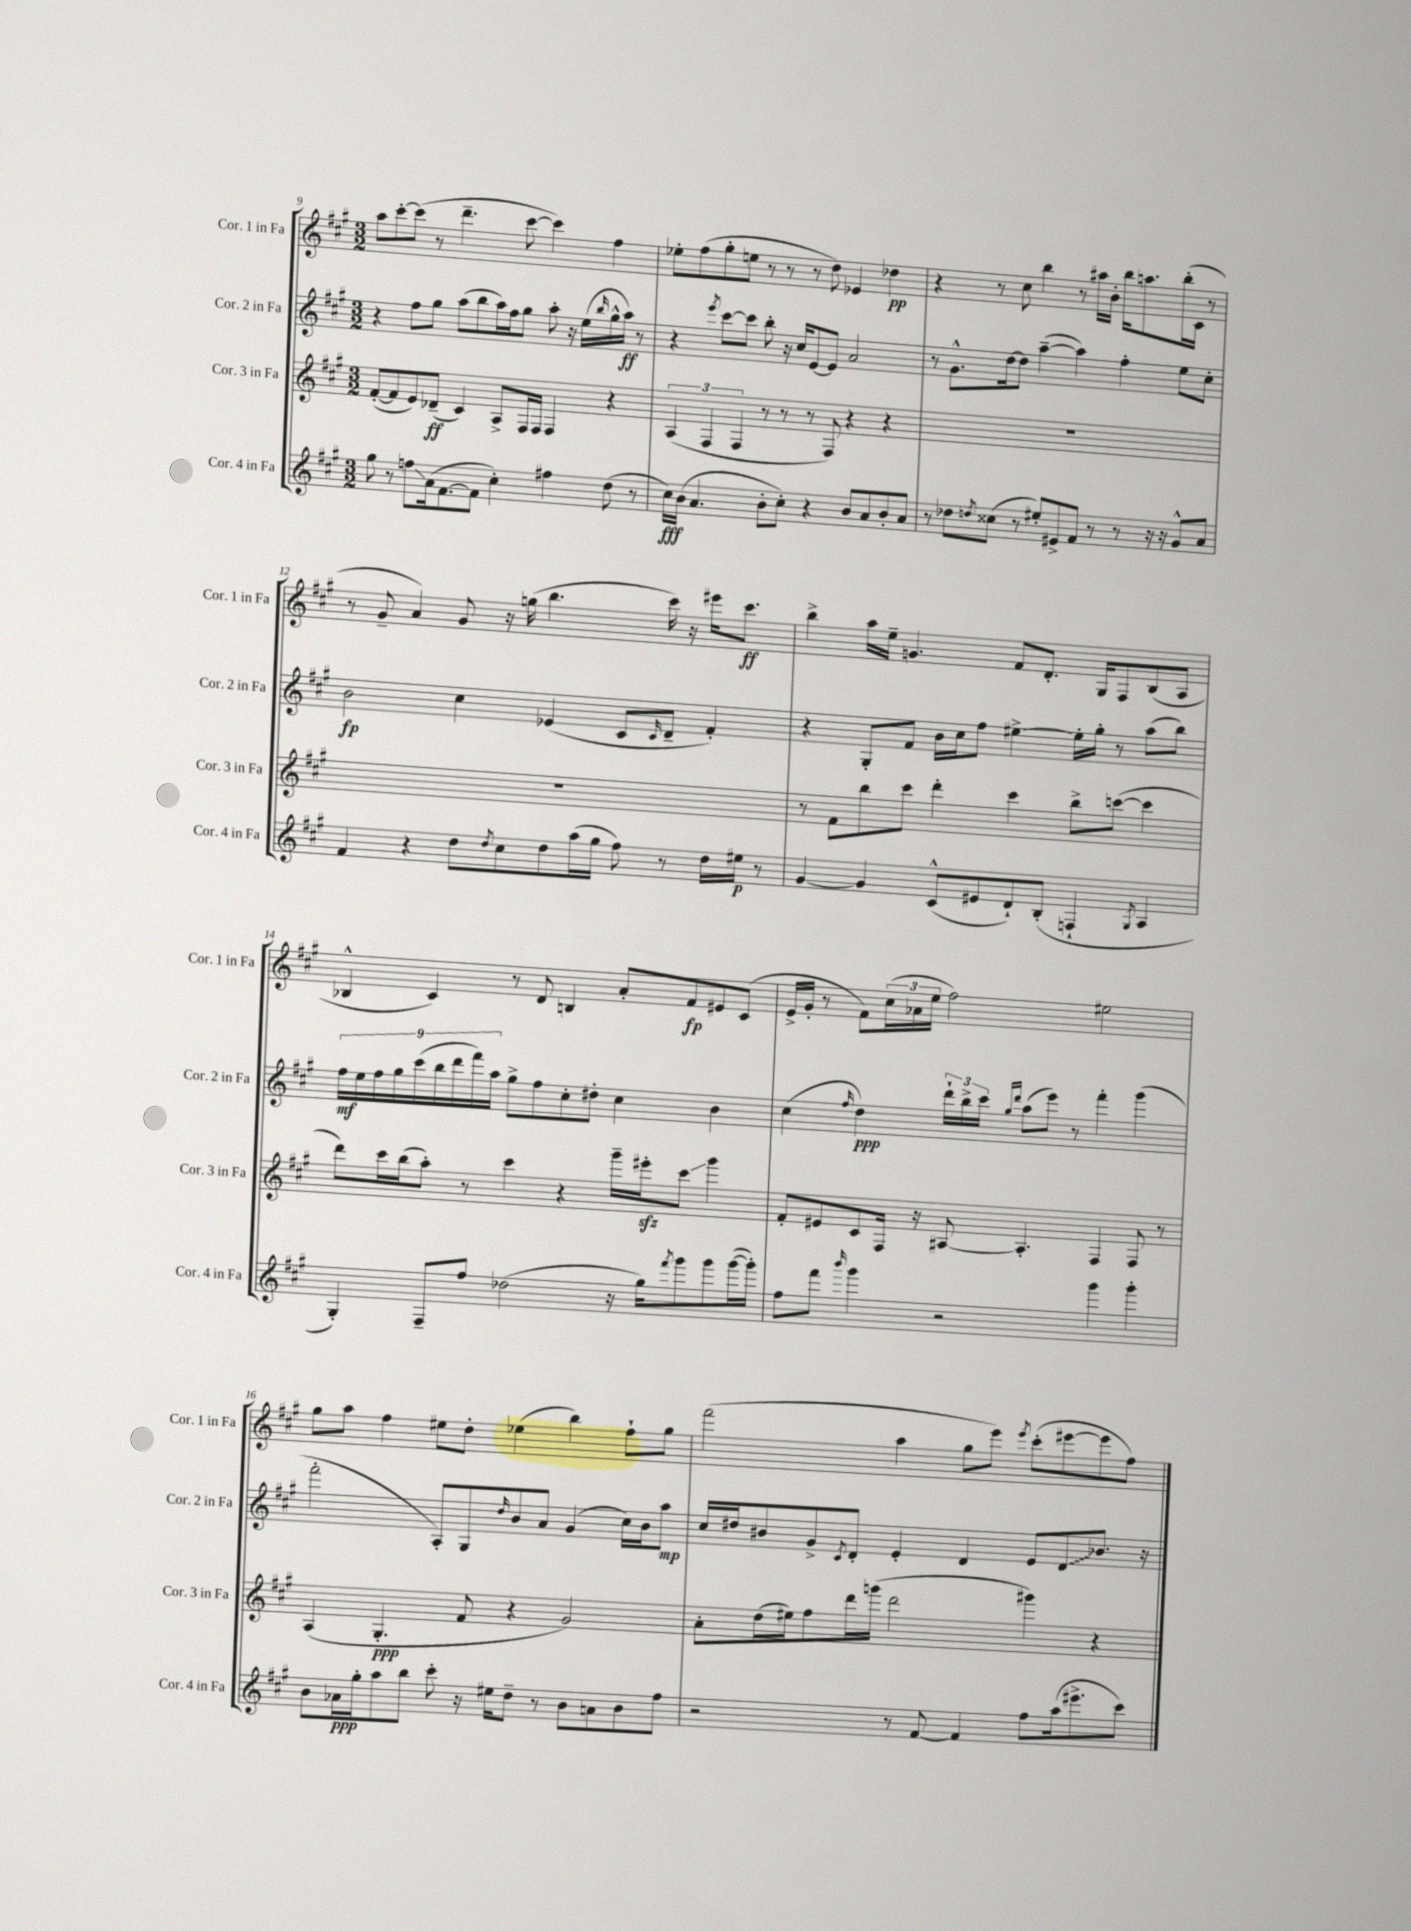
<<
\new StaffGroup <<
\new Staff = "s0" \with { instrumentName = "Cor. 1 in Fa" shortInstrumentName = "Cor. 1 in Fa" } {
    \clef treble \key a \major \numericTimeSignature \time 3/2
    a''8 cis'''8~-. cis'''8( r8 d'''4.-- cis'''8~ cis'''4) fis''4 |
    ees''8-. fis''8( gis''8-. e''8 r8 r8 r8 d''8) ees'4 des''4\pp |
    r4 r8 cis''8 b''4 r8 ais''16 b'16-. b''16 a''8. b''16-.( cis'16 r8 |
    r8 gis'8-- a'4) gis'8 r16 g''16( b''4. cis'''16) r16 eis'''16 cis'''8.\ff |
    b''4-> a''16 e''16-- g'4. fis'8 d'8.-. gis16 fis8 b8( a8 |
    bes4-^ cis'4) r8 d'8 b4 a'8-. fis'8\fp eis'8 cis'8( |
    e'16-> gis'16-. r8 fis'8) \tuplet 3/2 { cis''16( aes'16 e''16 } fis''2) eis''2 |
    gis''8 a''8 fis''4 eis''8 d''8-. ees''4( b''4) fis''8-! gis''8 |
    fis'''2( a''4 gis''8 e'''8) \acciaccatura { e'''8 } cis'''8-.( eis'''8~ eis'''8 fis''8) \bar "|." |
}
\new Staff = "s1" \with { instrumentName = "Cor. 2 in Fa" shortInstrumentName = "Cor. 2 in Fa" } {
    \clef treble \key a \major \numericTimeSignature \time 3/2
    r4 fis''8 gis''8 a''8( b''8 a''16) fis''16 gis''8 a''8-. r16 e''16( \grace { b''16 } gis''16-^ a''16\ff) r8 |
    r4 \acciaccatura { e'''8 } cis'''8~ cis'''8 b''8-. r16 cis''16 e'8~ e'8 a'2 |
    r8 gis'8.-^ d''16~ d''8 a''4~--( a''4) fis''4-. e''8 cis''8-. |
    b'2\fp cis''4 ees'4( cis'8 \grace { cis'16 } d'8-- fis'4-.) |
    r4 gis8-. fis'8 b'16 cis''16 fis''8 eis''4~-> eis''16-. gis''16-. r8 a''8( b''8) |
    \tuplet 9/8 { fis''16\mf e''16 fis''16 gis''16 cis'''16( b''16 d'''16 fis'''16) a''16 } gis''8-> fis''8 cis''8-. dis''8-. cis''4 b'4 |
    cis''4( \grace { fis''16 } d''4\ppp) \tuplet 3/2 { d'''16-! b''16-> cis'''16 } \grace { gis''16 d'''16 } a''8( e'''8) r8 fis'''4-. gis'''4( |
    fis'''2-. a8-.) gis8 \grace { d''16 } b'8 a'8 gis'4( cis''16) b'16 a''8\mp |
    cis''16 dis''16 bis'8 gis'8-> \acciaccatura { cis'8 } d'8-. e'4-. d'4 e'8 \once \override Glissando.style = #'zigzag d'8\glissando bes'8. r16 \bar "|." |
}
\new Staff = "s2" \with { instrumentName = "Cor. 3 in Fa" shortInstrumentName = "Cor. 3 in Fa" } {
    \clef treble \key a \major \numericTimeSignature \time 3/2
    fis'8~-.( fis'8 e'8) des'8--\ff( cis'4) a8-> fis16 fis16 fis4 r4 |
    \tuplet 3/2 { a4( fis4 fis4 } r8 r8 r8 fis8) r4 r4 |
    R1. |
    R1. |
    r8 fis'8 b''8 cis'''8 d'''4-. cis'''4 b''8-> c'''8~( c'''4 |
    d'''8) cis'''16 b''16( a''8-.) r8 cis'''4 r4 gis'''16-- eis'''16-.\sfz cis'''8\glissando gis'''4 |
    fis'8-. eis'8 cis'8 fis16 r16 ais8~ ais4.-. fis4 fis8 r8 |
    a4( gis4.-.\ppp fis'8 r4 gis'2) |
    a'8-. d''16( eis''16) fis''8 d'''16 g'''16( d'''2 gis'''4) r4 \bar "|." |
}
\new Staff = "s3" \with { instrumentName = "Cor. 4 in Fa" shortInstrumentName = "Cor. 4 in Fa" } {
    \clef treble \key a \major \numericTimeSignature \time 3/2
    gis''8 r8 f''8\glissando a'16( fis'8.~ fis'8 cis''4-.) fis''4 d''8( r8 |
    cis''16\fff) b'16( a'4. b'8-. cis''8-.) r4 b'8 a'8 b'8-. a'8 |
    r8 des''8 \acciaccatura { d''8 } cisis''8( r8 eis''8-.) eis'8-> fis'8 r8 r8 r16 r16 gis'8-^ a'8 |
    fis'4 r4 d''8 \acciaccatura { d''8 } cis''8 d''8 a''16( gis''16 fis''8) r8 d''16 eis''16\p r8 |
    gis'4~ gis'4 cis'8-^( eis'8 d'8-!) b8-.( f4-! \acciaccatura { gis8 } a4 |
    gis4-.) fis8-- fis''8 des''2( r16 gis''16) \acciaccatura { fis'''8 } gis'''8 gis'''8 gis'''16~( gis'''16-.) |
    fis''8 fis'''8 \grace { b'''16 } gis'''4 r2 gis'''4 gis'''4-. |
    b'8 aes'16\ppp gis''16-. a''8 b''8 cis'''8-. r16 eis''16 d''8-- r8 b'8 a'8 b'8 fis''8 |
    r2 r8 fis'8~ fis'4 fis''8 a''16( eis'''8.-> cis'''8) \bar "|." |
}
>>
>>
\layout { \context { \Score currentBarNumber = #9 } }
